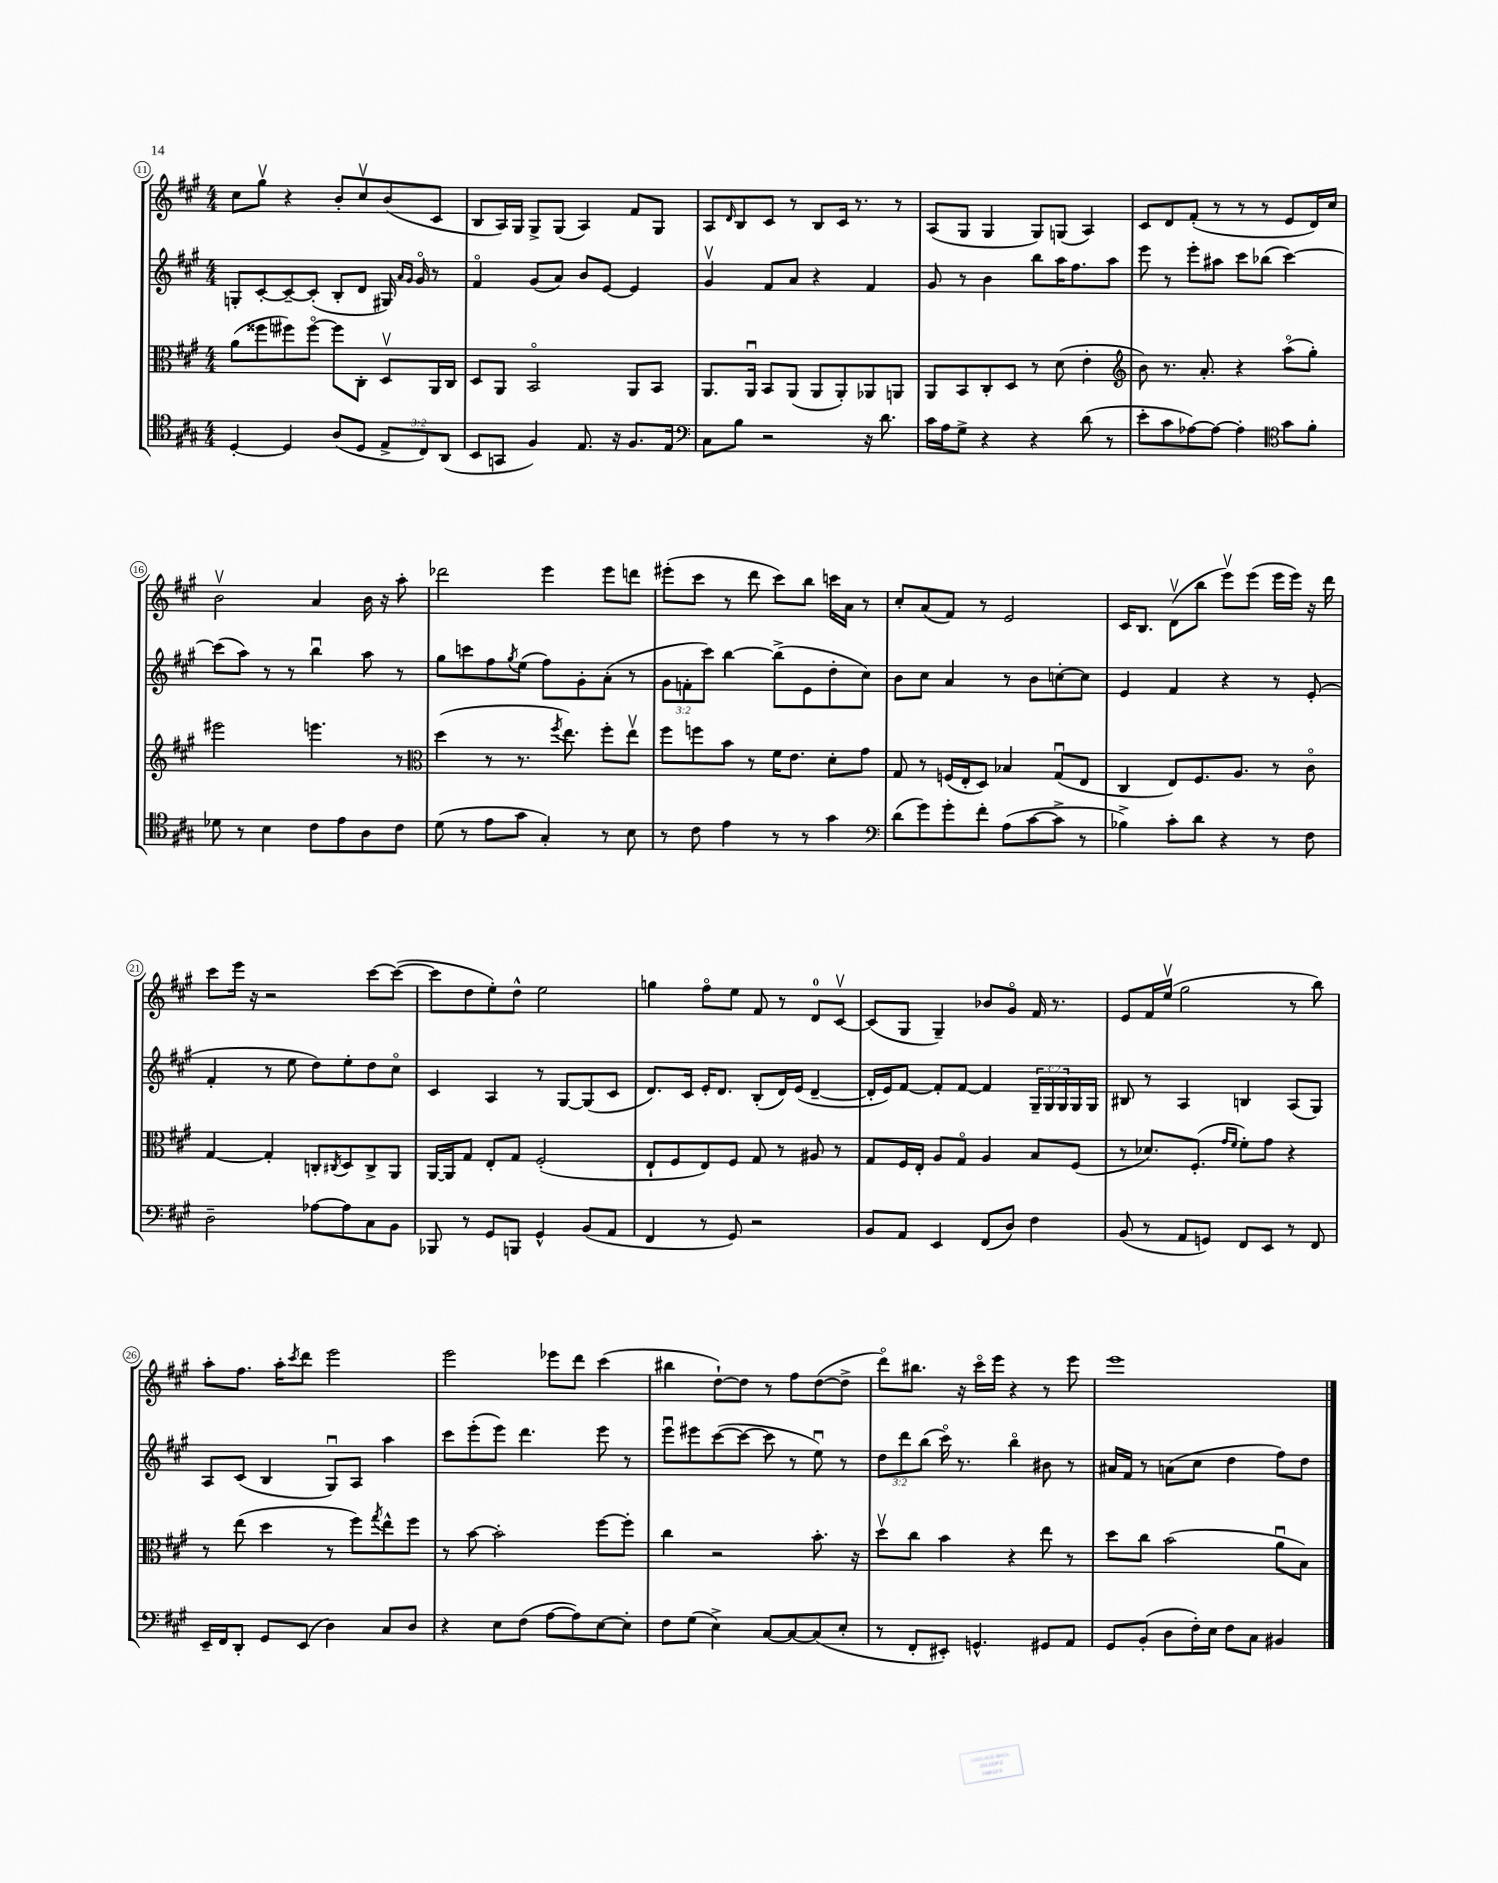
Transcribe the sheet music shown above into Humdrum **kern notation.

**kern	**kern	**kern	**kern
*staff4	*staff3	*staff2	*staff1
*clefC4	*clefC3	*clefG2	*clefG2
*k[f#c#g#]	*k[f#c#g#]	*k[f#c#g#]	*k[f#c#g#]
*M4/4	*M4/4	*M4/4	*M4/4
[4D'/	(8a\L	8G'/L	8cc#\L
.	8ff##\	[8c#'/	8gg#v\J
4D/]	8ff#\)	8c#~/_	4r
.	[8ff#o\J	(8c#'/]J	.
(8A/L	8ff#\]L	8B'/L	8b'/L
8D/J	8C#'\J	8d/J	8cc#v/
12E^/L	8Dv/L	16G#/)	(8b/
.	.	16qqa/LL	.
.	.	16qqg#/JJ	.
.	.	16g#o/	.
12C#/)	.	.	.
.	16AA/L	8r	8c#/J
(12AA/J	.	.	.
.	16C#/JJ	.	.
=	=	=	=
8BB/L	8D/L	4f#o/	8B/L
8GG/J	8AA/J	.	16A/L)
.	.	.	16G#/JJ
4F#/)	2BBo/	(8g#/L	8G#^/L
.	.	8a/J)	(8G#/J
8.E/	.	8b/L	4A/)
.	.	[8e/J	.
16r	.	.	.
8.F#/L	8AA/L	4e/]	8f#/L
.	8BB/J	.	8G#/J
16E/Jk	.	.	.
=	=	=	=
*clefF4	*	*	*
8C#\L	8.AA/L	4g#v/	8A/L
.	.	.	16qqd/
8B\J	.	.	8B/
.	16AAu/Jk	.	.
2r	8BB/L	8f#/L	8c#/J
.	(8AA/J	8a/J	8r
.	8AA/L	4r	8B/L
.	8AA'/)	.	16c#/Jk
.	.	.	8.r
16r	8AA-/	4f#/	.
8.d\	.	.	.
.	8AA/J	.	8r
=	=	=	=
16c#\LL	8AA/L	8g#/	(8A/L
16A\J	.	.	.
8G#^\J	8BB/	8r	8G#/J
4r	8C#'/	4b\	4G#/
.	8D/J	.	.
4r	8r	8bb\L	8G#/L)
.	(8d\	16aa\K	(8G/J
.	.	8.ff#\	.
(8d\	4e'\	.	4A/)
8r	.	8aa\J	.
=	=	=	=
*	*clefG2	*	*
8e'\L	8b\)	8eee\	8c#/L
8c#\	8.r	8r	8d/
[8A-\)	.	8eee'\L	(8f#'/J
.	8.a'/	.	.
8A-\_J	.	8aa#\J	8r
4A-'\]	4r	8ccc#\L	8r
.	.	(8bb-\J	8r
*clefC4	*	*	*
8g#\L	(8aao\L	[4ccc#\)	8e/L
8f#'\J	8gg#'\J)	.	16d/L)
.	.	.	16cc#/JJ
=	=	=	=
8d-\	2eee#\	(8ccc#\]L	2bv\
8r	.	8aa\J)	.
4B\	.	8r	.
.	.	8r	.
8c#\L	4.eee\	4bbu\	4a/
8e\	.	.	.
8A\	.	8aa\	16b\
.	.	.	16r
8c#\J	8r	8r	8aa'\
=	=	=	=
*	*clefC3	*	*
(8d\	(4dd\	8gg#\L	2ddd-\
8r	.	8ccc\	.
8e\L	8r	8ff#\	.
.	.	8qgg#/	.
8g#\J	8.r	(8ee\J	.
4G#'/)	.	8ff#\L)	4eee\
.	8qff#/	.	.
.	8.ee\)	.	.
.	.	8g#'\	.
8r	8ff#'\L	(8a'\J	8eee\L
8B\	8eev\J	8r	8ddd\J
=	=	=	=
8r	8ff#\L	12g#\L	(8eee#'\L
.	.	12f'\	.
8c#\	8ff\	.	8ccc#\J
.	.	12ccc#\J)	.
4e\	8b\J	[4bb\	8r
.	8r	.	8ddd\
8r	16f#\LK	(8bb^\]L	8ccc#\L)
.	8.e\J	.	.
8r	.	8e\	8bb\J
4g#\	8d'\L	8dd'\	16ccc\LL
.	.	.	16a\JJ
.	8g#\J	8cc#\J)	8r
=	=	=	=
*clefF4	*	*	*
(8d\L	8G#/	8b\L	8cc#'/L
8g#\)	8r	8cc#\J	(8a/
8g#'\	(16F/LL	4a/	8f#/J)
.	16E'/J	.	.
8f#'\J	8D/J)	.	8r
(8A\L	4B-/	8r	2e/
[8c#\	.	8b\L	.
8c#^\]J	(8G#u/L	[8cc'\	.
8r	8E/J	8cc\]J	.
=	=	=	=
4B-^\)	4C#/	4e/	16c#/LK
.	.	.	8.B/J
8c#'\L	8E/L)	4f#/	(8dv\L
8d\J	8.F#/	.	8bb\J
4r	.	4r	8eeev\L)
.	8.A/J	.	.
.	.	.	(8eee\J
8r	8r	8r	16eee\LL
.	.	.	16eee\JJ)
8F#\	8c#o\	(8e'/	16r
.	.	.	16ddd\
=	=	=	=
2D~\	[4G#/	4f#'/	8ccc#\L
.	.	.	16eee\Jk
.	.	.	16r
.	4G#'/]	8r	2r
.	.	8ee\	.
[8A-\L	8C'/L	8dd\L)	.
.	8qC#/	.	.
8A-\]	8D/	8ee'\	.
8C#\	8C#^/	8dd\	[8ccc#\L
8BB\J	8AA/J	8cc#o\J	(8ccc#\_J
=	=	=	=
8BBB-/	[16AA/LL	4c#/	8ccc#\]L
.	16AA/]J	.	.
8r	8G#/J	.	8dd\
8GG#/L	8E'/L	4A/	8ee'\)
8BBB/J	8G#/J	.	8dd^^\J
4GG#^^/	(2F#'/	8r	2ee\
.	.	[8G#/L	.
(8BB/L	.	(8G#/]	.
8AA/J	.	8c#/J	.
=	=	=	=
4FF#/	8E`/L	8.d/L)	4gg\
.	8F#/	.	.
.	.	16c#/Jk	.
8r	8E/)	16e'/LK	8ff#o\L
.	.	8.d/J	.
8GG#/)	8F#/J	.	8ee\J
2r	8G#/	(8B'/L	8f#/
.	8r	16d/L)	8r
.	.	(16e/JJ	.
.	8A#/	[4d~/	8d/L
.	8r	.	[8c#v/J
=	=	=	=
8BB/L	8G#/L	16d'/]LL	(8c#/]L
.	.	16e/J)	.
8AA/J	16F#/L	[8f#/J	8G#/J
.	16E'/JJ	.	.
4EE/	8A/L	8f#'/]L	4G#~/)
.	8G#o/J	[8f#/J	.
(8FF#/L	4A/	4f#/]	8b-/L
8D/J)	.	.	8g#o/J
4F#\	8B/L	24G#~/LL	16f#/
.	.	24G#/	.
.	.	.	8.r
.	.	24G#/	.
.	(8F#/J	16G#/	.
.	.	16G#/JJ	.
=	=	=	=
(8BB/	8r	8B#/	8e/L
8r	8.d-/L)	8r	16f#/L
.	.	.	(16eev/JJ
8AA/L	.	4A/	2gg#\
.	(8.F#'/J	.	.
8GG/J)	.	.	.
.	16qqg#/LL	.	.
.	16qqf#/JJ	.	.
8FF#/L	8f#'\L)	4B/	.
8EE/J	8g#\J	.	.
8r	4r	(8A/L	8r
8FF#/	.	8G#/J)	8bb\)
=	=	=	=
16EE~/LL	8r	8A/L	8aa'\L
16FF#/J	.	.	.
8DD'/J	(8ee\	(8c#/J	8.ff#\J
8GG#/L	4dd\	4B/	.
.	.	.	16aa'\LK
.	.	.	8qccc#/
(8EE/J	.	.	8ddd\J
4D\)	8r	8G#u/L)	2eee\
.	8ff#\L)	8A/J	.
.	8qgg#/	.	.
8C#/L	8ee^^\	4aa\	.
8D/J	8ff#\J	.	.
=	=	=	=
4r	8r	8ccc#\L	2eee\
.	[8b\	(8eee'\	.
8E\L	2b'\]	8eee\J)	.
(8F#\J	.	4.ddd\	.
[8A\L	.	.	8eee-\L
8A\])	.	.	8ddd\J
[8E\	[8ff#\L	8eee\	(4ccc#\
8E'\]J	8ff#'\]J	8r	.
=	=	=	=
8F#\L	4cc#\	8eeeu\L	4bb#\
(8G#\J	.	8eee#\	.
4E^\)	2r	([8ccc#\	[8dd`\L)
.	.	8ccc#\_J	8dd\]J
[8C#/L	.	8ccc#\]	8r
8C#/_	.	8r	8ff#\L
(8C#/]	8.b'\	8eeu\)	([8dd\
8E'/J	.	8r	8dd^\]J
.	16r	.	.
=	=	=	=
8r	8ddv\L	12dd\L	8dddo\L)
.	.	12ddd\	.
8FF#'/L	8cc#\J	.	8.bb#\J
.	.	(12bb\J	.
8EE#'/J)	4b\	16ccc#o\)	.
.	.	8.r	16r
4.GG^^/	.	.	16ccc#o\LL
.	.	.	16eee\JJ
.	4r	4bbo\	4r
8GG#/L	8ee\	8b#\	8r
8AA/J	8r	8r	8eee\
=	=	=	=
8GG#/L	8dd\L	16a#/LL	1eee
.	.	16f#/JJ	.
(8BB'/J	8cc#\J	8r	.
8D\L	(2b\	(8a\L	.
16F#'\L)	.	8cc#\J	.
16E\JJ	.	.	.
8F#\L	.	4dd\	.
8C#\J	.	.	.
4BB#/	8au\L	8ff#\L)	.
.	8B\J)	8dd\J	.
==	==	==	==
*-	*-	*-	*-
